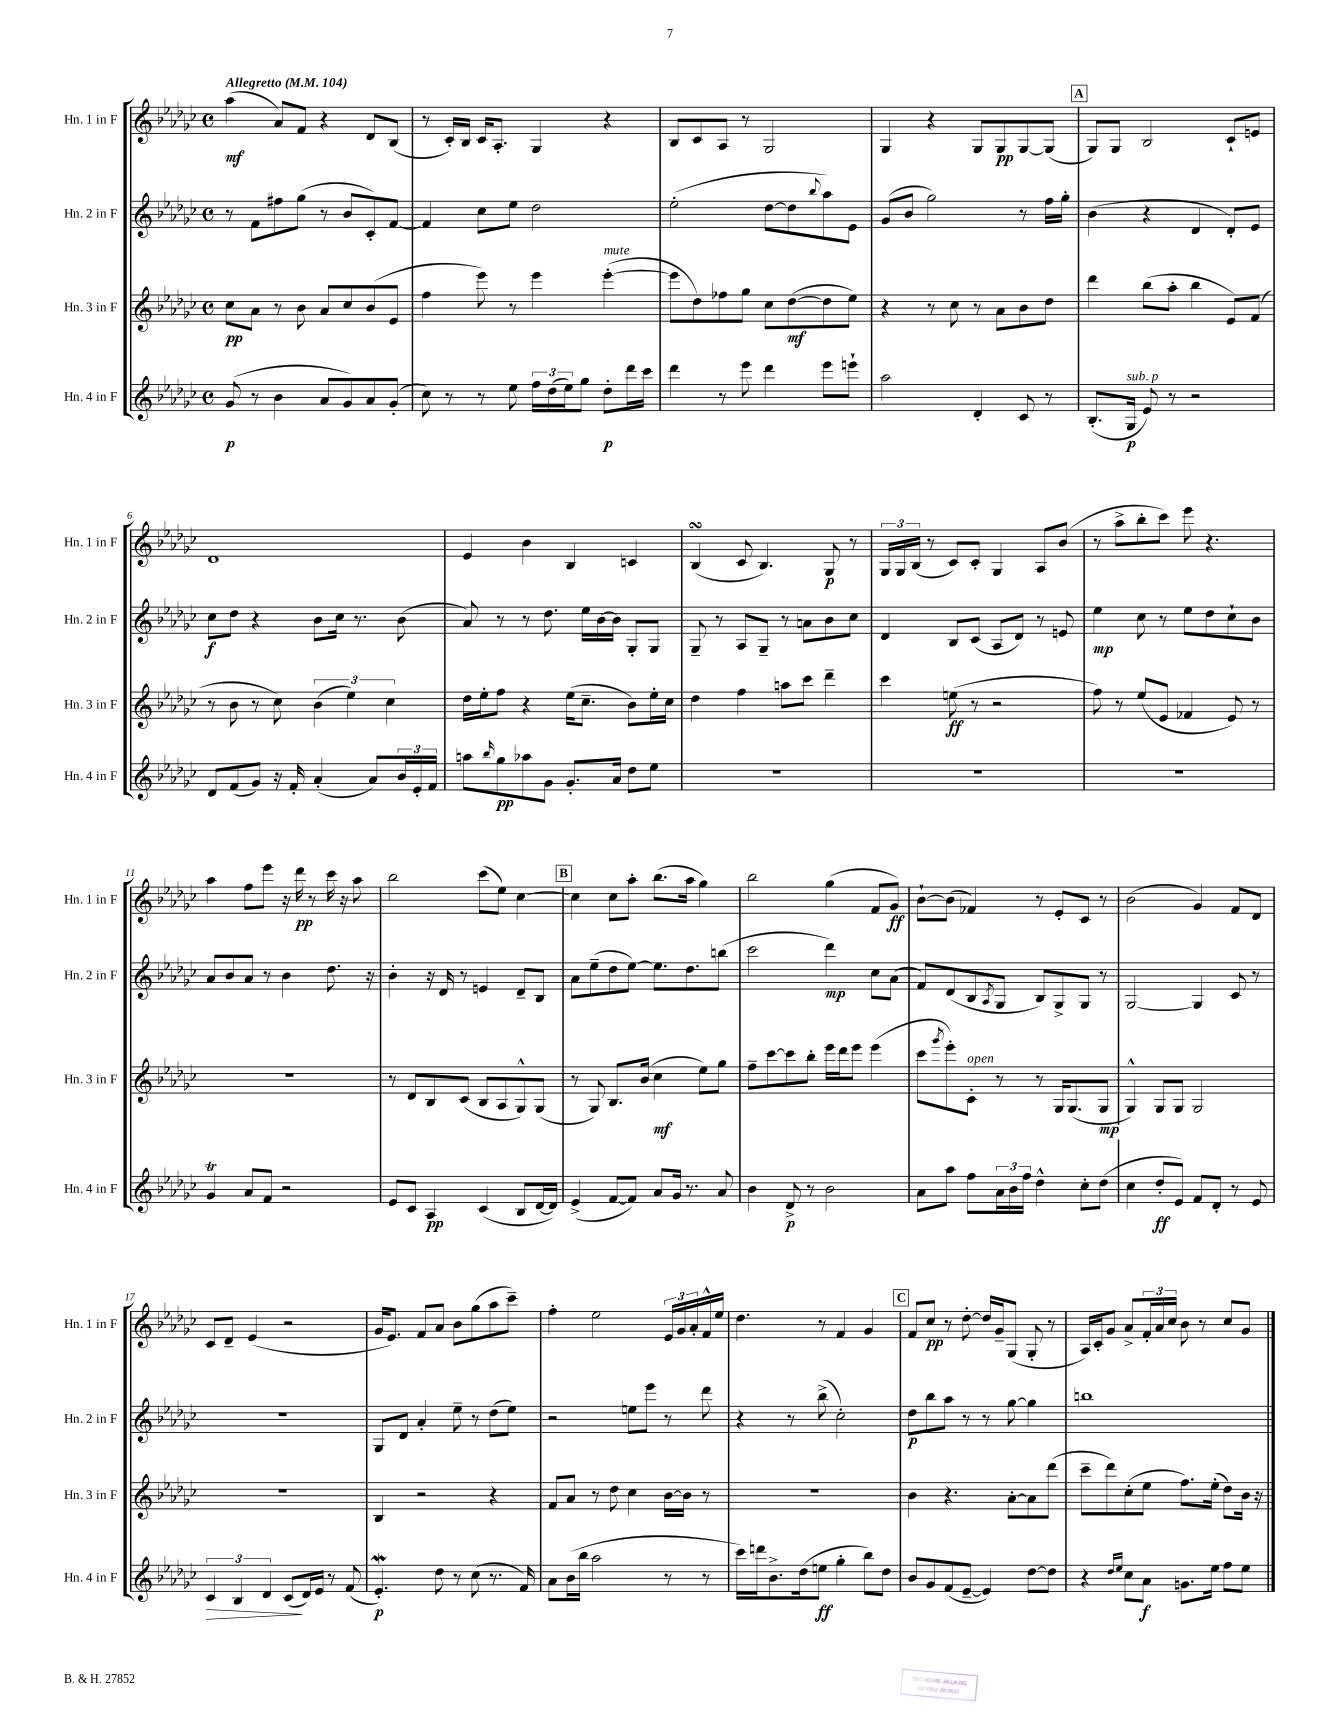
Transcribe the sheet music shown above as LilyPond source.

<<
\new StaffGroup <<
\new Staff = "s0" \with { instrumentName = "Hn. 1 in F" shortInstrumentName = "Hn. 1 in F" } {
    \clef treble \key ges \major \defaultTimeSignature \time 4/4 \tempo "Allegretto" 4 = 104
    aes''4\mf( aes'8) f'8 r4 des'8 bes8( |
    r8 ces'16-.) bes16 ces'16 aes8.-. ges4 r4 |
    bes8 ces'8 aes8 r8 ges2 |
    ges4 r4 ges8 ges8\pp ges8~ ges8( |
    \mark \markup { \box "A" } ges8) ges8 bes2 ces'8-! e'8 |
    des'1 |
    ees'4 bes'4 bes4 c'4 |
    bes4\turn( ces'8 bes4.) ges8\p r8 |
    \tuplet 3/2 { ges16 ges16 bes16( } r8 ces'8) ces'8-. ges4 aes8 bes'8( |
    r8 aes''8-> bes''8-. ces'''8) ees'''8 r4. |
    aes''4 f''8 ees'''8 r16 des'''16\pp r8 ces'''16 r16 aes''8 |
    bes''2 ces'''8( ees''8) ces''4~ |
    \mark \markup { \box "B" } ces''4 ces''8 aes''8-. bes''8.( aes''16 ges''4) |
    bes''2 ges''4( f'8 ges'8\ff) |
    bes'8~-! bes'8( fes'4) r8 ees'8-. ces'8 r8 |
    bes'2( ges'4) f'8 des'8 |
    ces'8 des'8-- ees'4( r2 |
    ges'16 ees'8.) f'8 aes'8 bes'8 ges''8( aes''8 ces'''8--) |
    f''4-. ees''2 \tuplet 3/2 { ees'16 ges'16 aes'16-. } f'16-^ ees''16 |
    des''4. r8 f'4 ges'4 |
    \mark \markup { \box "C" } f'8 ces''8\pp r8 des''8~-. des''16 ges'16-- ges8( ges8-. r8 |
    aes16) ces'16-. ges'8 aes'8-> \tuplet 3/2 { f'16-. aes'16 ces''16 } bes'8 r8 ces''8 ges'8 \bar "|." |
}
\new Staff = "s1" \with { instrumentName = "Hn. 2 in F" shortInstrumentName = "Hn. 2 in F" } {
    \clef treble \key ges \major \defaultTimeSignature \time 4/4
    r8 f'8 fis''8 ges''8( r8 bes'8 ces'8-.) f'8~ |
    f'4 ces''8 ees''8 des''2 |
    ees''2-.( des''8~ des''8 \appoggiatura { bes''8 } aes''8) ees'8 |
    ges'8( bes'8 ges''2) r8 f''16 ges''16-. |
    \mark \markup { \box "A" } bes'4( r4 des'4 des'8-.) ees'8 |
    ces''8\f des''8 r4 bes'8 ces''16 r8. bes'8( |
    aes'8) r8 r8 des''8. ees''16 bes'16~ bes'16 ges8-. ges8 |
    ges8-- r8 aes8 ges8-- r8 a'8 bes'8 ces''8 |
    des'4 bes8 ces'8( aes8 des'8) r8 e'8 |
    ees''4\mp ces''8 r8 ees''8 des''8 ces''8-! bes'8 |
    aes'8 bes'8 aes'8 r8 bes'4 des''8. r16 |
    bes'4-. r16 des'16 r8 e'4 des'8-- bes8 |
    \mark \markup { \box "B" } aes'8 ees''8--( des''8 ees''8~) ees''8. des''8. b''8( |
    ces'''2 des'''4\mp) ces''8 aes'8( |
    f'8) des'8( bes8 \acciaccatura { aes8 } ges8 bes8) ges8-> ges8 r8 |
    ges2~ ges4 ces'8 r8 |
    R1 |
    ges8 des'8 aes'4-. ees''8-- r8 des''8( ees''8) |
    r2 e''8 ees'''8 r8 des'''8 |
    r4 r8 bes''8->( ces''2-.) |
    \mark \markup { \box "C" } des''8\p bes''8 aes''8 r8 r8 ges''8~ ges''4 |
    b''1 \bar "|." |
}
\new Staff = "s2" \with { instrumentName = "Hn. 3 in F" shortInstrumentName = "Hn. 3 in F" } {
    \clef treble \key ges \major \defaultTimeSignature \time 4/4
    ces''8\pp aes'8 r8 bes'8 aes'8 ces''8 bes'8( ees'8 |
    f''4 ees'''8) r8 ees'''4 ees'''4~-.^\markup { \italic "mute" }( |
    ees'''8 des''8) fes''8 ges''8 ces''8 des''8~\mf( des''8 ees''8) |
    r4 r8 ces''8 r8 aes'8 bes'8 des''8 |
    \mark \markup { \box "A" } des'''4 bes''8( aes''8-. bes''4 ees'8) f'8( |
    r8 bes'8 r8 ces''8) \tuplet 3/2 { bes'4( ees''4) ces''4 } |
    des''16 ees''16-. f''8 r4 ees''16( ces''8.-- bes'8) ees''16-. ces''16 |
    des''4 f''4 a''8 ces'''8 des'''4-- |
    ces'''4 e''8\ff( r8 r2 |
    f''8) r8 ees''8( ees'8 fes'4 ees'8) r8 |
    R1 |
    r8 des'8 bes8 ces'8( bes8 aes8 ges8-^) ges8( |
    \mark \markup { \box "B" } r8 ges8) bes8. bes'16( ces''4\mf ees''8) ges''8 |
    f''8-- ces'''8~ ces'''8 bes''8-. ees'''16 des'''16 ees'''8 ees'''4( |
    ces'''8 \acciaccatura { ges'''8 } ees'''8-.) ces'8-.^\markup { \italic "open" } r8 r8 ges16 ges8.( ges8\mp |
    ges4-^) ges8 ges8 ges2 |
    R1 |
    bes4 r2 r4 |
    f'8 aes'8 r8 des''8 ces''4 bes'16~ bes'16 r8 |
    R1 |
    \mark \markup { \box "C" } bes'4 r4. aes'8~-. aes'8 des'''8( |
    ces'''8-- des'''8) ces''8-.( ees''8 f''8.) ees''16-.( des''8) bes'16 r16 \bar "|." |
}
\new Staff = "s3" \with { instrumentName = "Hn. 4 in F" shortInstrumentName = "Hn. 4 in F" } {
    \clef treble \key ges \major \defaultTimeSignature \time 4/4
    ges'8\p( r8 bes'4 aes'8 ges'8) aes'8 ges'8-.( |
    ces''8) r8 r8 ees''8 \tuplet 3/2 { f''16 des''16( ees''16) } ges''8 des''8-.\p des'''16 ces'''16 |
    des'''4 r8 ees'''8 des'''4 ees'''8 e'''8-! |
    aes''2 des'4-. ces'8 r8 |
    \mark \markup { \box "A" } bes8.-.( ges16\p^\markup { \italic "sub. p" } ees'8) r8 r2 |
    des'8 f'8( ges'8) r16 f'16-. aes'4-.( aes'8) \tuplet 3/2 { bes'16 ees'16-. f'16 } |
    a''8 \grace { bes''16 } ges''8\pp aes''8 ges'8 ges'8.-. aes'16 des''8 ees''8 |
    R1 |
    R1 |
    R1 |
    ges'4\trill aes'8 f'8 r2 |
    ees'8 ces'8 aes4\pp ces'4( bes8 des'16~ des'16) |
    \mark \markup { \box "B" } ees'4->( f'8~ f'8) aes'8 ges'16 r8. aes'8 |
    bes'4 des'8->\p r8 bes'2 |
    aes'8 aes''8 f''8 \tuplet 3/2 { aes'16 bes'16 f''16 } des''4-^ ces''8-. des''8( |
    ces''4 des''8-.\ff ees'8) f'8 des'8-. r8 ees'8 |
    \tuplet 3/2 { ces'4\> bes4 des'4 } ces'8\!( des'16) ees'16 r8 f'8( |
    ees'4.-.\mordent\p) des''8 r8 ces''8( r8. f'16) |
    aes'8 bes'16( bes''16 aes''2 r8 r8 |
    ces'''16) d'''16 bes'8.-> des''16( e''8\ff ges''4-. bes''8) des''8 |
    \mark \markup { \box "C" } bes'8 ges'8 f'8( ees'8~-- ees'4) des''8~ des''8 |
    r4 \grace { des''16 ees''16 } ces''8 aes'8\f g'8. ees''16 f''8 ees''8 \bar "|." |
}
>>
>>
